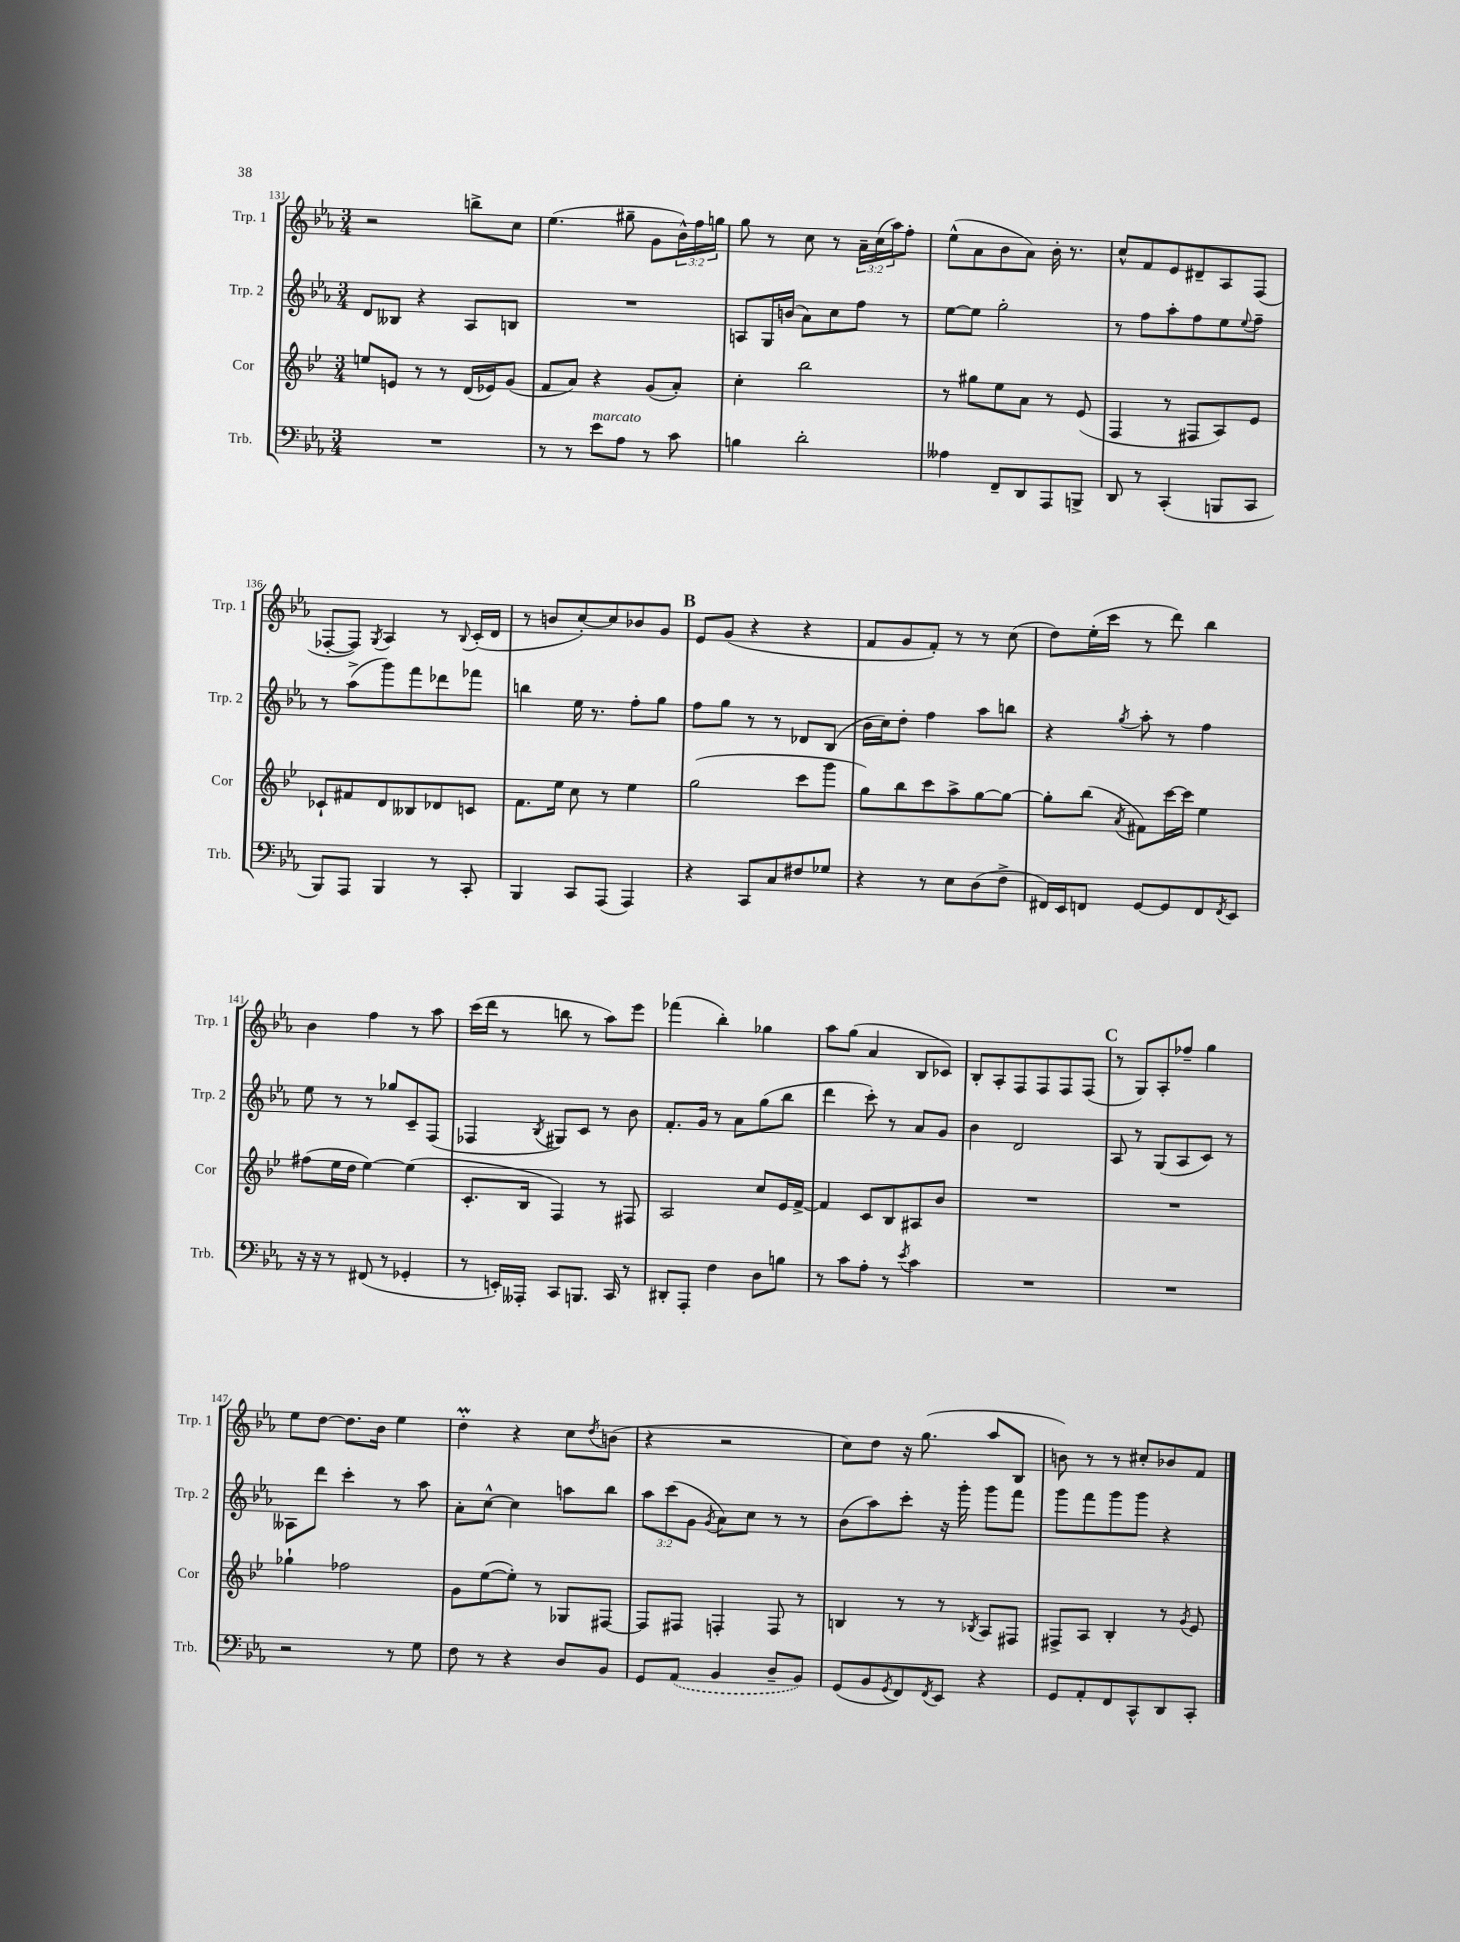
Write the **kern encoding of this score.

**kern	**kern	**kern	**kern
*staff4	*staff3	*staff2	*staff1
*clefF4	*clefG2	*clefG2	*clefG2
*k[b-e-a-]	*k[b-e-]	*k[b-e-a-]	*k[b-e-a-]
*M3/4	*M3/4	*M3/4	*M3/4
2.r	8ee	8d	2r
.	8e	8B--	.
.	8r	4r	.
.	8r	.	.
.	(16d	8A-	8bb^
.	16e-)	.	.
.	(8g	8B	8cc
=	=	=	=
8r	8f	2.r	(4.ee-
8r	8a)	.	.
8e-	4r	.	.
8A-	.	.	8gg#~
8r	(8g	.	8g
8c	8a')	.	24b-^^)
.	.	.	24ff
.	.	.	24gg
=	=	=	=
4B	4cc'	8A	8gg
.	.	16G	8r
.	.	(16b	.
2d'	2bb-	8a-)	8cc
.	.	8cc	8r
.	.	8ff	24a-~
.	.	.	(24cc
.	.	.	24aa-)
.	.	8r	8ff'
=	=	=	=
4A--	8r	[8ee-	(8ee-^^
.	8gg#	8ee-]	8a-
8FF~	8ee-	2gg'	8b-
8DD	8a	.	8a-)
8AAA-	8r	.	16b-'
.	.	.	8.r
8BBB^	(8e-	.	.
=	=	=	=
8DD	4F	8r	8cc^^
8r	.	8ff	8f
(4CC'	8r	8aa-'	8e-
.	8F#	8ff	8d#~
8BBB	8A)	8ee-	8A-
.	.	8qqee-	.
8CC	8e-	8ff~	(8F
=	=	=	=
8BBB-)	8c-`	8r	[8F-'
8AAA-	8f#	(8aa-^	8F-])
.	.	.	8qG
4BBB-	8d	8ggg)	4A-
.	8B--	8fff	.
8r	8d-	8ddd-	8r
.	.	.	8qqB-
8CC'	8c	8fff-	(16c'
.	.	.	16d
=	=	=	=
4BBB-	8.f	4bb	8r
.	.	.	8b
.	16ee-	.	.
8CC	8cc	16ee-	[8cc')
.	.	8.r	.
(8AAA-	8r	.	8cc]
4AAA-)	4ee-	8ff'	8b-
.	.	8gg	8g
=	=	=	=
4r	(2gg	8ff	8e-
.	.	8gg	(8g
8CC	.	8r	4r
8C	.	8r	.
8F#	8ccc	8d-	4r
8G-	8ggg	(8B-	.
=	=	=	=
4r	8gg)	16b-	8f
.	.	16cc)	.
.	8bb-	8dd'	8g
8r	8ccc	4ff	8f')
8E-	8aa^	.	8r
(8D	[8gg	8aa-	8r
8F^	8gg_	8bb	(8cc
=	=	=	=
16FF#)	8gg']	4r	8dd)
16EE-	.	.	.
8FF	(8bb-	.	(16ee-'
.	.	.	16ccc
.	8qa	8qgg	.
[8GG	8f#)	8aa-'	8r
8GG]	[16ccc	8r	8ddd)
.	16ccc]	.	.
8FF	4ee-	4ff	4bb-
8qFF	.	.	.
8EE-	.	.	.
=	=	=	=
16r	(8ff#	8ee-	4b-
16r	.	.	.
8r	16ee-	8r	.
.	16dd	.	.
(8FF#	[4ee-)	8r	4ff
8r	.	8gg-	.
4GG-'	(4ee-]	8c~	8r
.	.	(8F	8aa-
=	=	=	=
8r	8.c'	4F-	(16ccc
.	.	.	16ddd
16EE')	.	.	8r
16AAA--'	16B-	.	.
.	.	8qB-	.
8CC	4F)	8G#)	8bb
8.BBB	.	8c	8r
.	8r	8r	8aa-)
16CC	.	.	.
8r	8F#	8b-	8eee-
=	=	=	=
8DD#'	2A	8.f'	(4fff-
8AAA-'	.	.	.
.	.	16g	.
4F	.	8r	4bb-')
.	.	8a-	.
8D	8cc	(8gg	4gg-
8B	16e-	8bb-	.
.	[16f^	.	.
=	=	=	=
8r	4f]	4ddd	8aa-
8c	.	.	(8gg
8A-'	8c	8ccc')	4a-
8r	8B-	8r	.
8qe-	.	.	.
4c	8A#	8a-	8B-
.	8b-	8g	8c-)
=	=	=	=
2.r	2.r	4b-	8B-'
.	.	.	8A-'
.	.	2d	8F
.	.	.	8F
.	.	.	8F
.	.	.	(8F
=	=	=	=
2.r	2.r	8A-	8r
.	.	8r	8G)
.	.	(8G	8A-'
.	.	8A-	8ff-~
.	.	8c)	4gg
.	.	8r	.
=	=	=	=
2r	4gg-`	8A--	8ee-
.	.	8ddd	[8dd
.	2ff-	4ccc'	8.dd]
.	.	.	16b-
8r	.	8r	4ee-
8G	.	8aa-	.
=	=	=	=
8F	8g	8a-'	4dd'
8r	([8ee-	[8cc^^	.
4r	8ee-'])	4cc]	4r
.	8r	.	.
8D	8G-	8aa	8cc
.	.	.	8qdd
8BB-	[8F#	8bb-	(8b
=	=	=	=
8GG	8F#]	12aa-	4r
.	.	(12ccc	.
(8AA-	8F#	.	.
.	.	12g	.
.	.	8qg	.
4BB-	4F'	8a-)	2r
.	.	8cc	.
8D~	8F	8r	.
8BB-)	8r	8r	.
=	=	=	=
(8GG	4B	(8b-	8cc)
8BB-	.	8aa-)	8dd
8qGG	.	.	.
8FF)	8r	8ccc'	16r
.	.	.	(8.gg
8qFF	.	.	.
8EE-	8r	16r	.
.	.	16ggg'	.
.	8qB-	.	.
4r	8A	8ggg	8aa-
.	8F#	8fff	8B-
=	=	=	=
8GG	8F#^	8ggg	8b)
8AA-'	8A	8fff	8r
8FF	4B-'	8ggg	8r
8CC^^	.	8ggg	8cc#'
8DD	8r	4r	8b-
.	8qg	.	.
8CC'	8e-	.	8f
==	==	==	==
*-	*-	*-	*-
